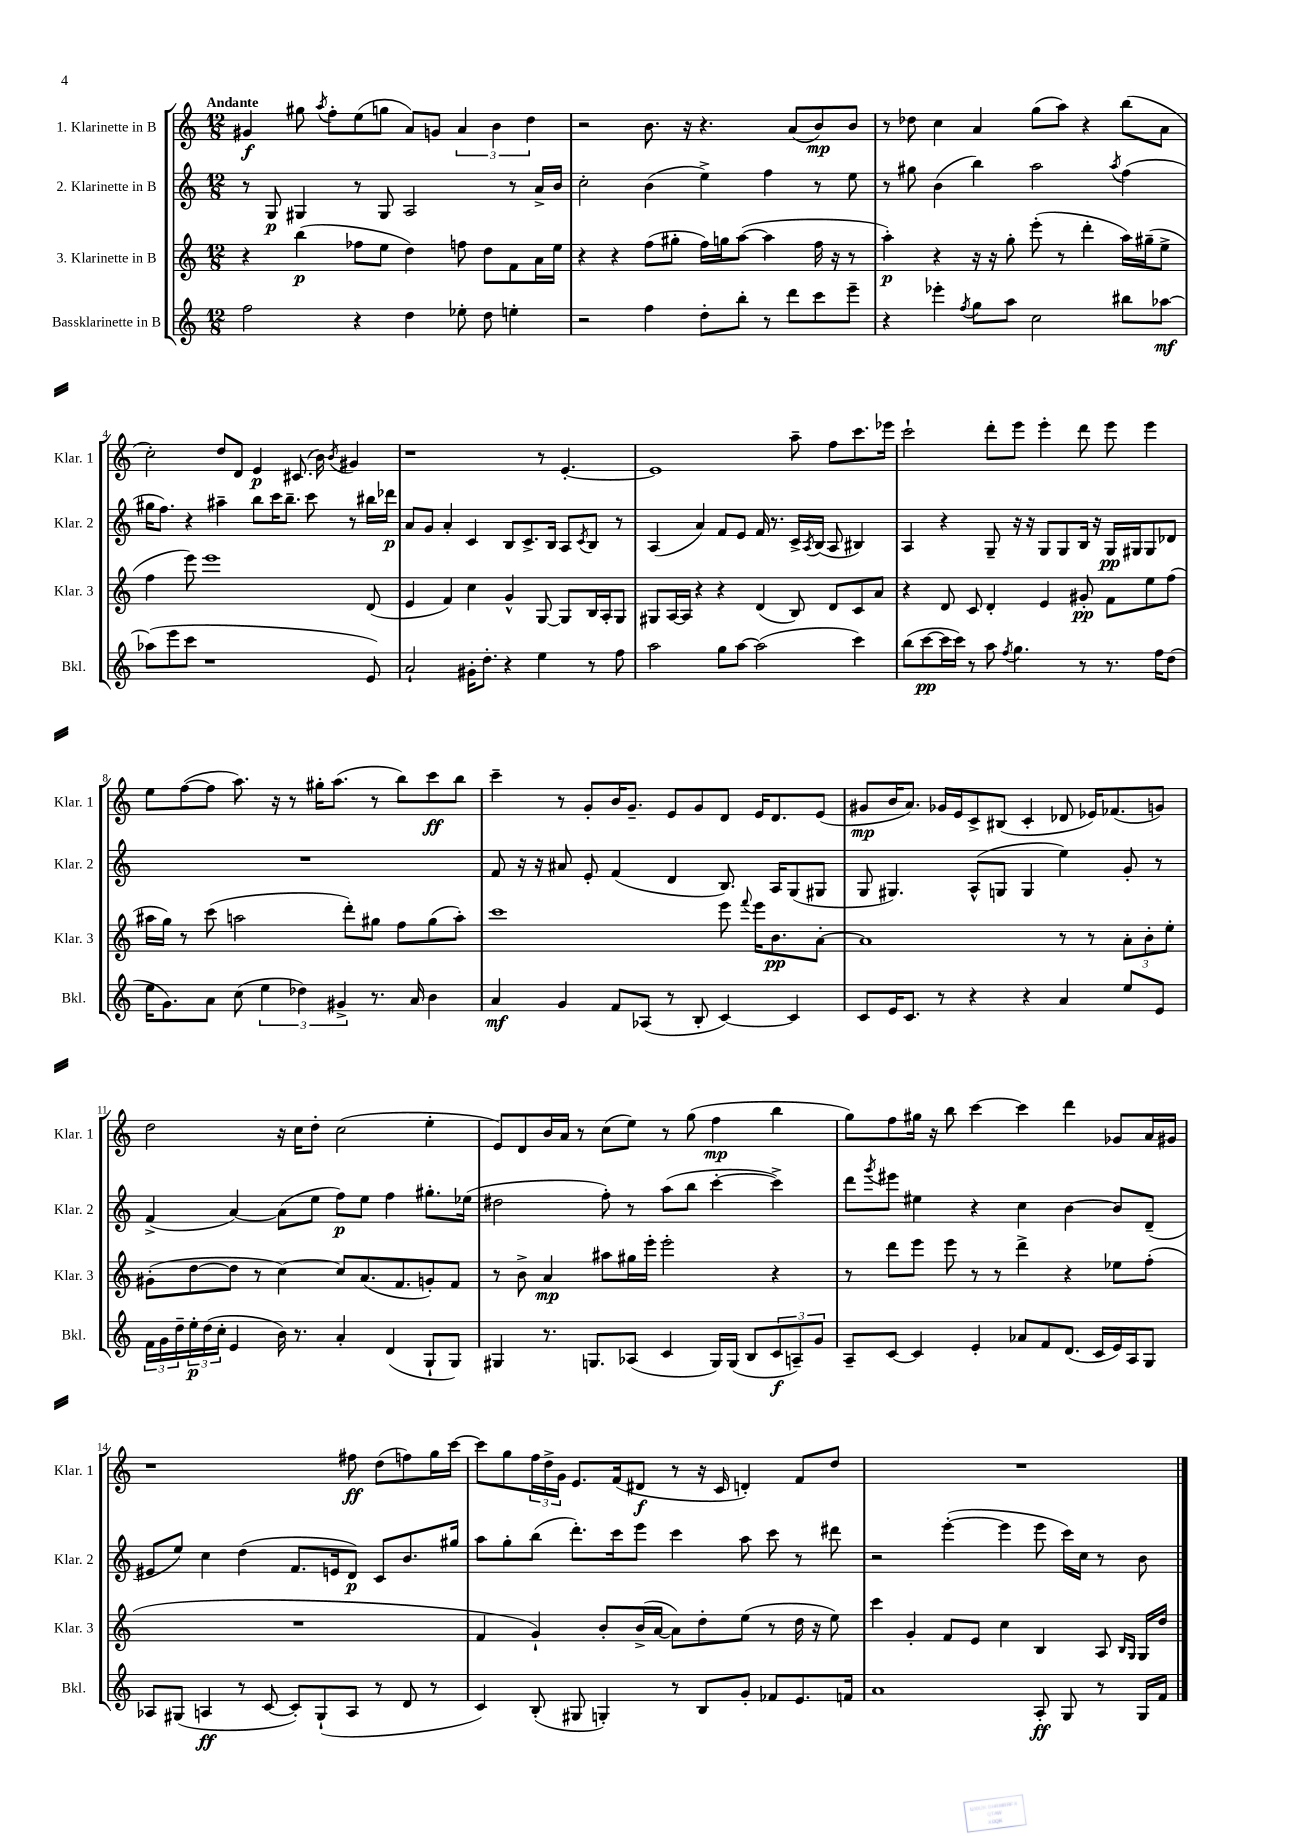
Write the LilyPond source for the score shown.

<<
\new StaffGroup <<
\new Staff = "s0" \with { instrumentName = "1. Klarinette in B" shortInstrumentName = "Klar. 1" } {
    \clef treble \key c \major \numericTimeSignature \time 12/8 \tempo "Andante"
    gis'4\f gis''8 \acciaccatura { a''8 } f''8-. e''8( g''8 a'8) g'8 \tuplet 3/2 { a'4 b'4 d''4 } |
    r2 b'8. r16 r4. a'8( b'8\mp) b'8 |
    r8 des''8 c''4 a'4 g''8( a''8) r4 b''8( a'8 |
    c''2-.) d''8 d'8 e'4\p cis'8.( b'16) \acciaccatura { b'8 } gis'4 |
    r1 r8 e'4.~-. |
    e'1 a''8-- f''8 c'''8. ees'''16 |
    c'''2-! d'''8-. e'''8 e'''4-. d'''8 e'''8 e'''4 |
    e''8 f''8~( f''8 a''8.) r16 r8 gis''16-. a''8.( r8 b''8) c'''8\ff b''8 |
    c'''4-- r8 g'8-. b'16 g'8.-- e'8 g'8 d'8 e'16 d'8. e'8( |
    gis'8\mp b'16 a'8.) ges'16 e'16 c'8-> bis8( c'4-. des'8 ees'16) fes'8.( g'8) |
    d''2 r16 c''16 d''8-. c''2( e''4-. |
    e'8) d'8 b'16 a'16 r8 c''8( e''8) r8 g''8( f''4\mp b''4 |
    g''8) f''8 gis''16 r16 b''8 c'''4~ c'''4 d'''4 ges'8 a'16 gis'16 |
    r1 fis''8\ff d''8( f''8) g''16 c'''16~ |
    c'''8 g''8 \tuplet 3/2 { f''16 d''16-> g'16 } e'8. f'16( dis'8\f r8 r16 c'16 d'4-.) f'8 d''8 |
    R1. \bar "|." |
}
\new Staff = "s1" \with { instrumentName = "2. Klarinette in B" shortInstrumentName = "Klar. 2" } {
    \clef treble \key c \major \numericTimeSignature \time 12/8
    r8 g8\p gis4 r8 gis8 a2 r8 a'16-> b'16 |
    c''2-. b'4( e''4->) f''4 r8 e''8 |
    r8 gis''8 b'4( b''4) a''2 \acciaccatura { a''8 } f''4( |
    gis''16 f''8.) r4 ais''4-- b''8 c'''16 b''8.-- c'''8 r8 bis''16 des'''16\p |
    a'8 g'8 a'4-. c'4 b8 c'8.-> b16 a8 \acciaccatura { c'8 } b8 r8 |
    a4( a'4) f'8 e'8 f'16 r8. c'16-> \acciaccatura { a8 } b16( a8 bis4) |
    a4 r4 g8-- r16 r16 g8 g8 b16 r16 g16\pp gis16 gis8 des'8 |
    R1. |
    f'8 r16 r16 ais'8 e'8-. f'4( d'4 b8.) a16 g8( gis8 |
    g8 gis4.) a8-^( g8 g4 e''4) g'8-. r8 |
    f'4->( a'4~) a'8( e''8 f''8\p) e''8 f''4 gis''8.-. ees''16( |
    dis''2 f''8-.) r8 a''8( b''8 c'''4~-. c'''4->) |
    d'''8 \acciaccatura { g'''8 } eis'''8 eis''4 r4 c''4 b'4~ b'8 d'8--( |
    eis'8 e''8) c''4 d''4( f'8. e'16 d'8\p) c'8 b'8. gis''16 |
    a''8 g''8-. b''8( d'''8.-.) c'''16 e'''8 c'''4 a''8 c'''8 r8 dis'''8 |
    r2 e'''4~-.( e'''4 e'''8 c'''16) c''16 r8 b'8 \bar "|." |
}
\new Staff = "s2" \with { instrumentName = "3. Klarinette in B" shortInstrumentName = "Klar. 3" } {
    \clef treble \key c \major \numericTimeSignature \time 12/8
    r4 b''4\p( fes''8 e''8 d''4) f''8 d''8 f'8 a'16 e''16 |
    r4 r4 f''8( gis''8-. f''16) g''16 a''8~( a''4 f''16 r16 r8 |
    a''4-.\p) r4 r16 r16 g''8-. e'''8-.( r8 d'''4-. a''16) gis''16--( e''8-> |
    f''4 e'''8) e'''1 d'8( |
    e'4 f'4) c''4 g'4-^ g8~ g8 b16 a16-. g8 |
    gis8 a16~ a16 r4 r4 d'4( b8) d'8 c'8 a'8 |
    r4 d'8 c'8 d'4-. e'4 gis'8-.\pp f'8 e''8 f''8( |
    ais''16 g''16) r8 c'''8( a''2 d'''8-.) gis''8 f''8 gis''8( a''8-.) |
    c'''1 e'''8 \appoggiatura { f'''8 } e'''16 b'8.\pp a'8~-. |
    a'1 r8 r8 \tuplet 3/2 { a'8-. b'8-. e''8-. } |
    gis'8-.( d''8~ d''8 r8 c''4~) c''8 a'8.( f'8. g'8-.) f'8 |
    r8 b'8-> a'4\mp ais''8 gis''16 e'''16-. e'''2-. r4 |
    r8 d'''8 e'''8 e'''8 r8 r8 d'''4-> r4 ees''8 f''8-.( |
    R1. |
    f'4 g'4-!) b'8-. b'16->( a'16~ a'8) d''8-. e''8( r8 d''16 r16 e''8) |
    c'''4 g'4-. f'8 e'8 c''4 b4 a8 \grace { b16 g16 } g16 d''16 \bar "|." |
}
\new Staff = "s3" \with { instrumentName = "Bassklarinette in B" shortInstrumentName = "Bkl." } {
    \clef treble \key c \major \numericTimeSignature \time 12/8
    f''2 r4 d''4 ees''8-. d''8 e''4-. |
    r2 f''4 d''8-. b''8-. r8 d'''8 c'''8 e'''8-- |
    r4 ees'''4-. \acciaccatura { f''8 } g''8 a''8 c''2 bis''8 aes''8~\mf |
    aes''8( e'''8 c'''8 r1 e'8) |
    a'2-! gis'16-. d''8.-. r4 e''4 r8 f''8 |
    a''2 g''8 a''8~ a''2( c'''4) |
    b''8( c'''8~\pp c'''16 c'''16) r8 a''8 \acciaccatura { f''8 } g''4. r8 r8. f''16 d''8( |
    e''16 g'8.) a'8 c''8( \tuplet 3/2 { e''4 des''4) gis'4-> } r8. a'16 b'4 |
    a'4\mf g'4 f'8 aes8( r8 b8-. c'4~) c'4 |
    c'8 e'16 c'8. r8 r4 r4 a'4 e''8 e'8 |
    \tuplet 3/2 { f'16 g'16 d''16-- } \tuplet 3/2 { e''16-.\p d''16( c''16-. } e'4 b'16) r8. a'4-. d'4( g8-! g8) |
    gis4 r8. g8. aes8( c'4 g16) g16( b8 \tuplet 3/2 { c'8\f a8--) g'8 } |
    a8-- c'8~ c'4 e'4-. aes'8 f'8 d'8.( c'16 e'16) a16 g8 |
    aes8 gis8( a4\ff r8 c'8~ c'8-.) gis8-!( a8 r8 d'8 r8 |
    c'4) b8-.( gis8 g4-.) r8 b8 g'8-. fes'8 e'8. f'16 |
    a'1 a8-.\ff g8 r8 g16 f'16 \bar "|." |
}
>>
>>
